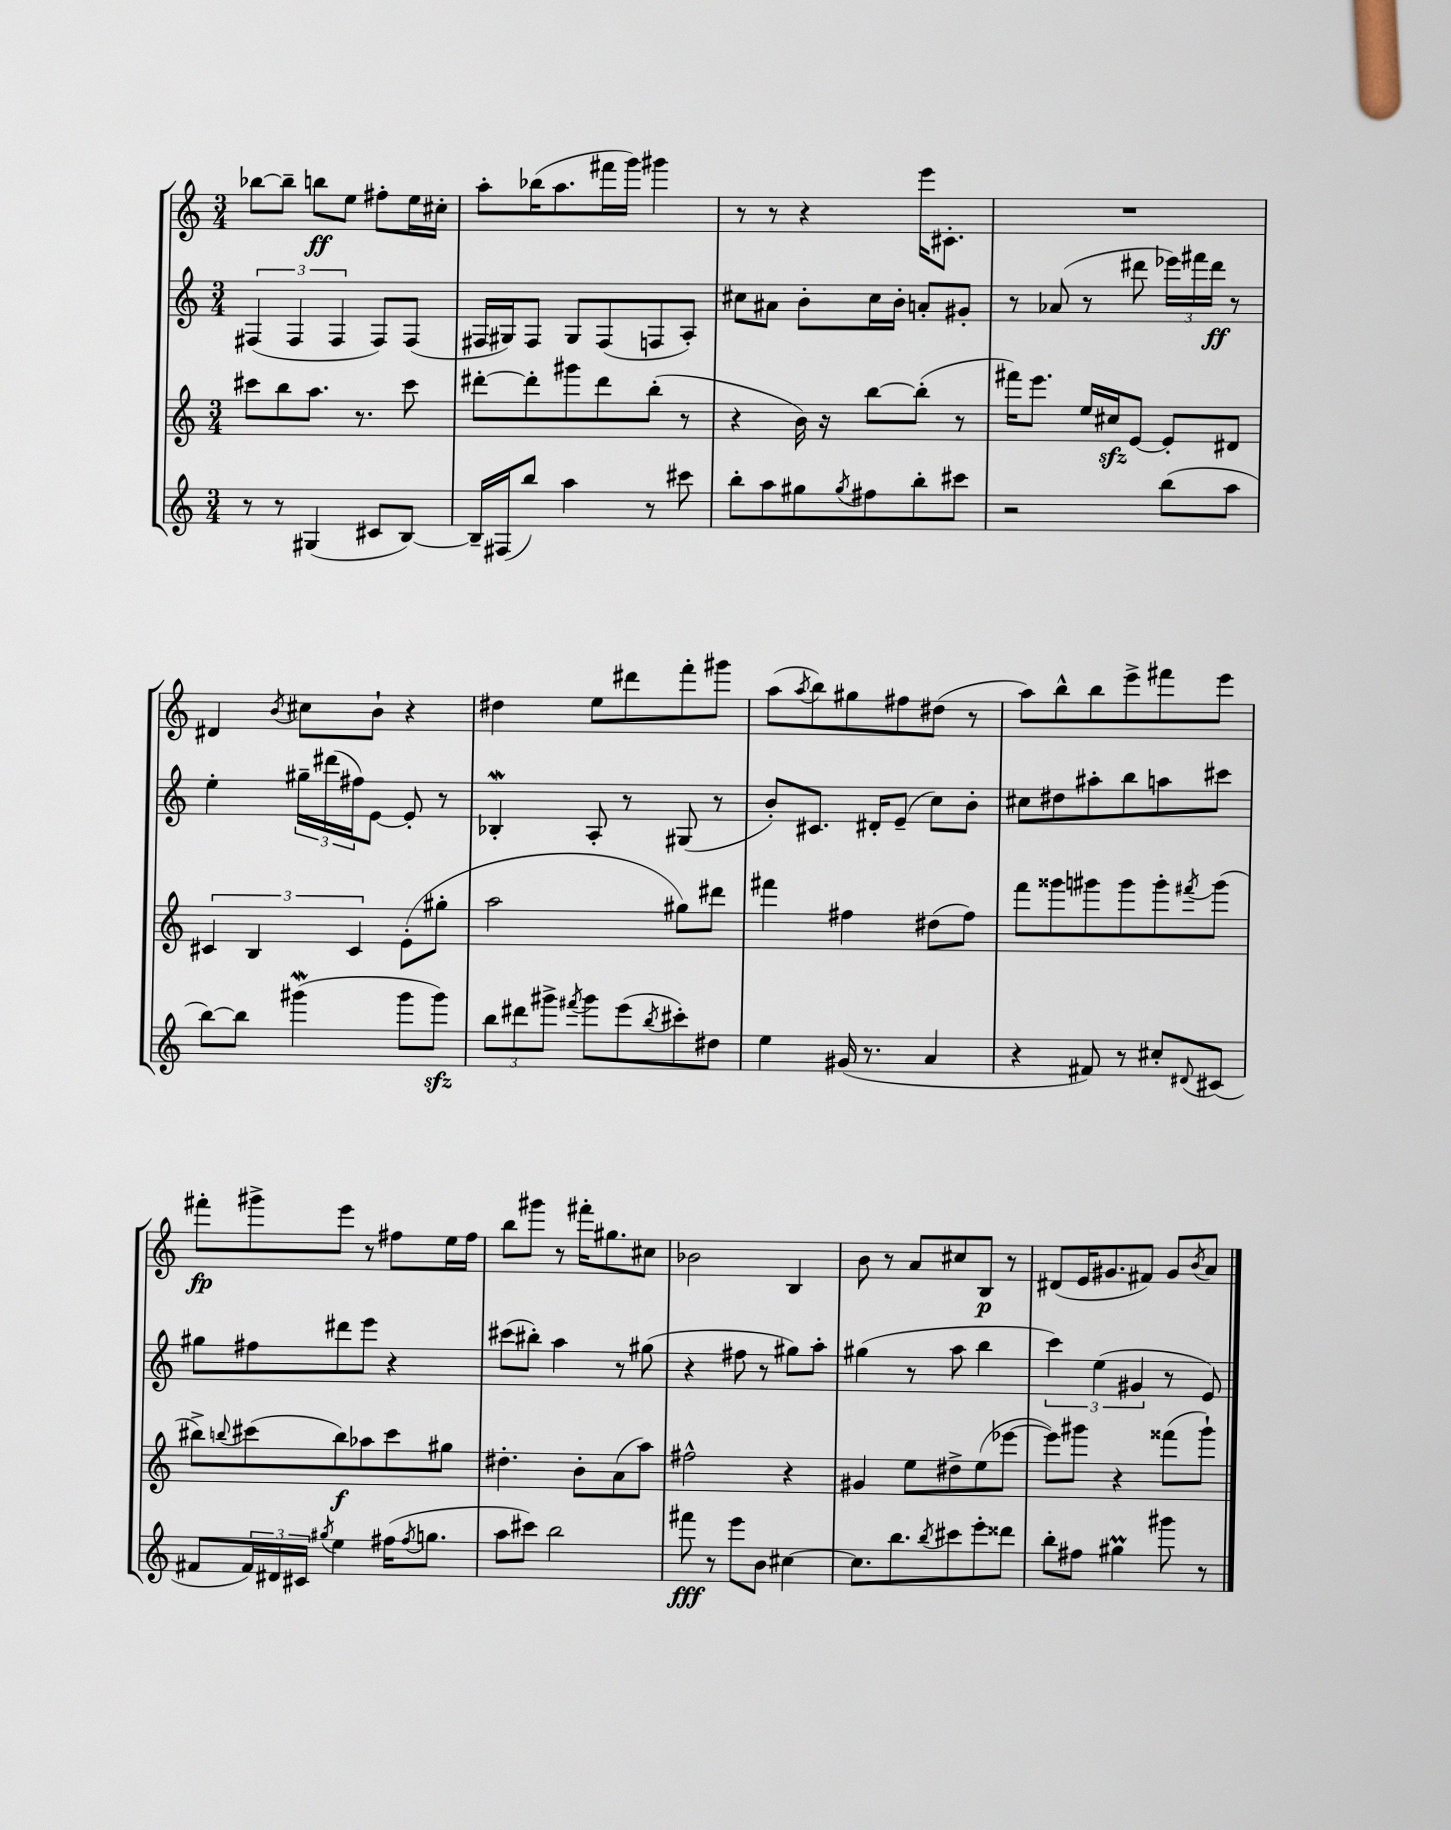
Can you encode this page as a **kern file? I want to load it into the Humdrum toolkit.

**kern	**dynam	**kern	**dynam	**kern	**dynam	**kern	**dynam
*part4	*part4	*part3	*part3	*part2	*part2	*part1	*part1
*staff4	*staff4	*staff3	*staff3	*staff2	*staff2	*staff1	*staff1
*clefG2	*	*clefG2	*	*clefG2	*	*clefG2	*
*k[]	*	*k[]	*	*k[]	*	*k[]	*
*M3/4	*	*M3/4	*	*M3/4	*	*M3/4	*
=14	=14	=14	=14	=14	=14	=14	=14
8r	.	8ccc#X\L	.	(6F#X/	.	[8bb-X\L	.
8r	.	8bb\	.	.	.	8bb-~\J]	.
.	.	.	.	6F#/	.	.	.
(4G#X/	.	8.aa\J	.	.	.	8bbn\L	ff
.	.	.	.	6F#/	.	.	.
.	.	.	.	.	.	8ee\J	.
.	.	8.r	.	.	.	.	.
8c#X/L	.	.	.	8F#/L)	.	8ff#X'\L	.
[8B/J)	.	8ccc#\	.	(8F#/J	.	16ee\L	.
.	.	.	.	.	.	16cc#X'\JJ	.
=15	=15	=15	=15	=15	=15	=15	=15
16B~/LL]	.	[8ddd#X'\L	.	16F#X/LL	.	8aa'\L	.
(16F#X/J	.	.	.	16G#X/J)	.	.	.
8bb/J)	.	8ddd#'\]	.	8F#/J	.	(16bb-X\K	.
.	.	.	.	.	.	8.aa\	.
4aa\	.	8ggg#X\	.	8G#/L	.	.	.
.	.	8ddd#\	.	(8F#/	.	16fff#X\L	.
.	.	.	.	.	.	16ggg\JJ)	.
8r	.	(8bb'\J	.	8Fn/	.	4ggg#X\	.
8ccc#X\	.	8r	.	8A'/J)	.	.	.
=16	=16	=16	=16	=16	=16	=16	=16
8bb'\L	.	4r	.	8cc#X\L	.	8r	.
8aa\	.	.	.	8a#X\J	.	8r	.
8gg#X\	.	16b\)	.	8b'\L	.	4r	.
.	.	16r	.	.	.	.	.
8qgg#/	.	.	.	.	.	.	.
8ff#X\	.	[8bb\L	.	16cc#\L	.	.	.
.	.	.	.	16b'\JJ	.	.	.
8bb'\	.	(8bb'\J]	.	8an'/L	.	16eee\KL	.
.	.	.	.	.	.	8.c#X'\J	.
8ccc#X\J	.	8r	.	8g#X'/J	.	.	.
=17	=17	=17	=17	=17	=17	=17	=17
2r	.	16fff#X\KL)	.	8r	.	2.r	.
.	.	8.eee\J	.	.	.	.	.
.	.	.	.	(8a-X/	.	.	.
.	.	16ee/LL	.	8r	.	.	.
.	.	16cc#Xzz/J	.	.	.	.	.
.	.	[8e/J	.	8ddd#X\	.	.	.
(8bb\L	.	8e'/L]	.	24eee-X\LL)	.	.	.
.	.	.	.	24fff#X\	.	.	.
.	.	.	.	24ddd#\JJ	ff	.	.
8aa\J	.	8d#X/J	.	8r	.	.	.
!!LO:LB:g=z
=18	=18	=18	=18	=18	=18	=18	=18
[8bb\L)	.	6c#X/	.	4ee'\	.	4d#X/	.
8bb\J]	.	.	.	.	.	.	.
.	.	6B/	.	.	.	.	.
.	.	.	.	.	.	8qb/	.
(4ggg#XW\	.	.	.	24gg#X~\LL	.	8cc#X\L	.
.	.	.	.	(24ddd#X\	.	.	.
.	.	6c#/	.	24ff#X\J)	.	.	.
.	.	.	.	[8e\J	.	8b`\J	.
8ggg#\L	.	(8e'\L	.	8e'/]	.	4r	.
8ggg#zz\J)	.	8gg#X'\J	.	8r	.	.	.
=19	=19	=19	=19	=19	=19	=19	=19
12bb\L	.	2aa\	.	4B-Xw'/	.	4dd#X\	.
12ddd#X\	.	.	.	.	.	.	.
12ggg#X^\J	.	.	.	.	.	.	.
8qfff#X/	.	.	.	.	.	.	.
8ggg#\L	.	.	.	8A'/	.	8ee\L	.
(8eee\	.	.	.	8r	.	8ddd#X\	.
8qbb/	.	.	.	.	.	.	.
8ccc#X'\)	.	8gg#X\L)	.	(8G#X/	.	8fff'\	.
8dd#X\J	.	8ddd#X\J	.	8r	.	8ggg#X\J	.
=20	=20	=20	=20	=20	=20	=20	=20
4ee\	.	4fff#X\	.	8b'/L)	.	(8aa\L	.
.	.	.	.	.	.	8qaa/	.
.	.	.	.	8.c#X/J	.	8bb\)	.
(16g#X/	.	4ff#X\	.	.	.	8gg#X\	.
8.r	.	.	.	16d#X'/KL	.	.	.
.	.	.	.	(8e~/J	.	8ff#X\	.
4a/	.	(8dd#X\L	.	8cc\L)	.	(8dd#X\J	.
.	.	8ff#\J)	.	8b'\J	.	8r	.
=21	=21	=21	=21	=21	=21	=21	=21
4r	.	8fff\L	.	8cc#X\L	.	8aa\L)	.
.	.	8ggg##X\	.	8dd#X\	.	8bb^^\	.
8f#X/)	.	8ggg#X\	.	8aa#X'\	.	8bb\	.
8r	.	8ggg#\	.	8bb\	.	8eee^\	.
8cc#X'/L	.	8ggg#'\	.	8aan\	.	8fff#X\	.
8qqd#X/	.	8qfff#X/	.	.	.	.	.
(8c#X/J	.	(8ggg#\J	.	8ccc#X\J	.	8eee\J	.
!!LO:LB:g=z
=22	=22	=22	=22	=22	=22	=22	=22
8f#X/L	.	8bb#X^\L)	.	8gg#X\L	.	8fff#X'\L	fp
.	.	8qqbbn/	.	.	.	.	.
24f#/L)	.	(8ccc#X\	.	8ff#X\	.	8ggg#X^\	.
24d#X/	.	.	.	.	.	.	.
24c#X/JJ	.	.	.	.	.	.	.
8qgg#X/	.	.	.	.	.	.	.
4ee\	.	8bb\)	f	8ddd#X\	.	8eee\J	.
.	.	8aa-X\	.	8eee\J	.	8r	.
(16ff#X\KL	.	8ccc#\	.	4r	.	8ff#X\L	.
8qff#/	.	.	.	.	.	.	.
8.ggn\J	.	.	.	.	.	.	.
.	.	8gg#X\J	.	.	.	16ee\L	.
.	.	.	.	.	.	16ff#\JJ	.
=23	=23	=23	=23	=23	=23	=23	=23
8aa\L	.	4.dd#X'\	.	(8ccc#X\L	.	8bb\L	.
8ccc#X\J)	.	.	.	8bb#X'\J)	.	8ggg#X\J	.
2bb\	.	.	.	4aa\	.	8r	.
.	.	8b'\L	.	.	.	16fff#X'\KL	.
.	.	.	.	.	.	8.gg#X\	.
.	.	(8a\	.	8r	.	.	.
.	.	8aa\J)	.	(8gg#X\	.	8cc#X\J	.
=24	=24	=24	=24	=24	=24	=24	=24
8fff#X\	fff	2ff#X^^\	.	4r	.	2b-X\	.
8r	.	.	.	.	.	.	.
8eee\L	.	.	.	8ff#X\	.	.	.
8b\J	.	.	.	8r	.	.	.
[4cc#X\	.	4r	.	8gg#X\L)	.	4B/	.
.	.	.	.	8aa'\J	.	.	.
=25	=25	=25	=25	=25	=25	=25	=25
8.cc#\L]	.	4g#X/	.	(4gg#X\	.	8b\	.
.	.	.	.	.	.	8r	.
8.bb\	.	.	.	.	.	.	.
.	.	8ee\L	.	8r	.	8a/L	.
8qbb/	.	.	.	.	.	.	.
8ccc#X\	.	8dd#X^\	.	8aa\	.	8cc#X/	.
8eee'\	.	(8ee\	.	4bb\	.	8B/J	p
8ddd##X\J	.	[8eee-X\J	.	.	.	8r	.
=26	=26	=26	=26	=26	=26	=26	=26
8bb'\L	.	8eee-\L])	.	6ccc\)	.	(8d#X/L	.
8ff#X\J	.	8ggg#X\J	.	.	.	16e/K	.
.	.	.	.	(6ee\	.	.	.
.	.	.	.	.	.	8.g#X/	.
4gg#Xm\	.	4r	.	.	.	.	.
.	.	.	.	6g#X/	.	.	.
.	.	.	.	.	.	8f#X/J)	.
8ggg#X\	.	(8fff##X\L	.	8r	.	8g#/L	.
.	.	.	.	.	.	8qb/	.
8r	.	8ggg#`\J)	.	8e/)	.	8a/J	.
==	==	==	==	==	==	==	==
*-	*-	*-	*-	*-	*-	*-	*-
